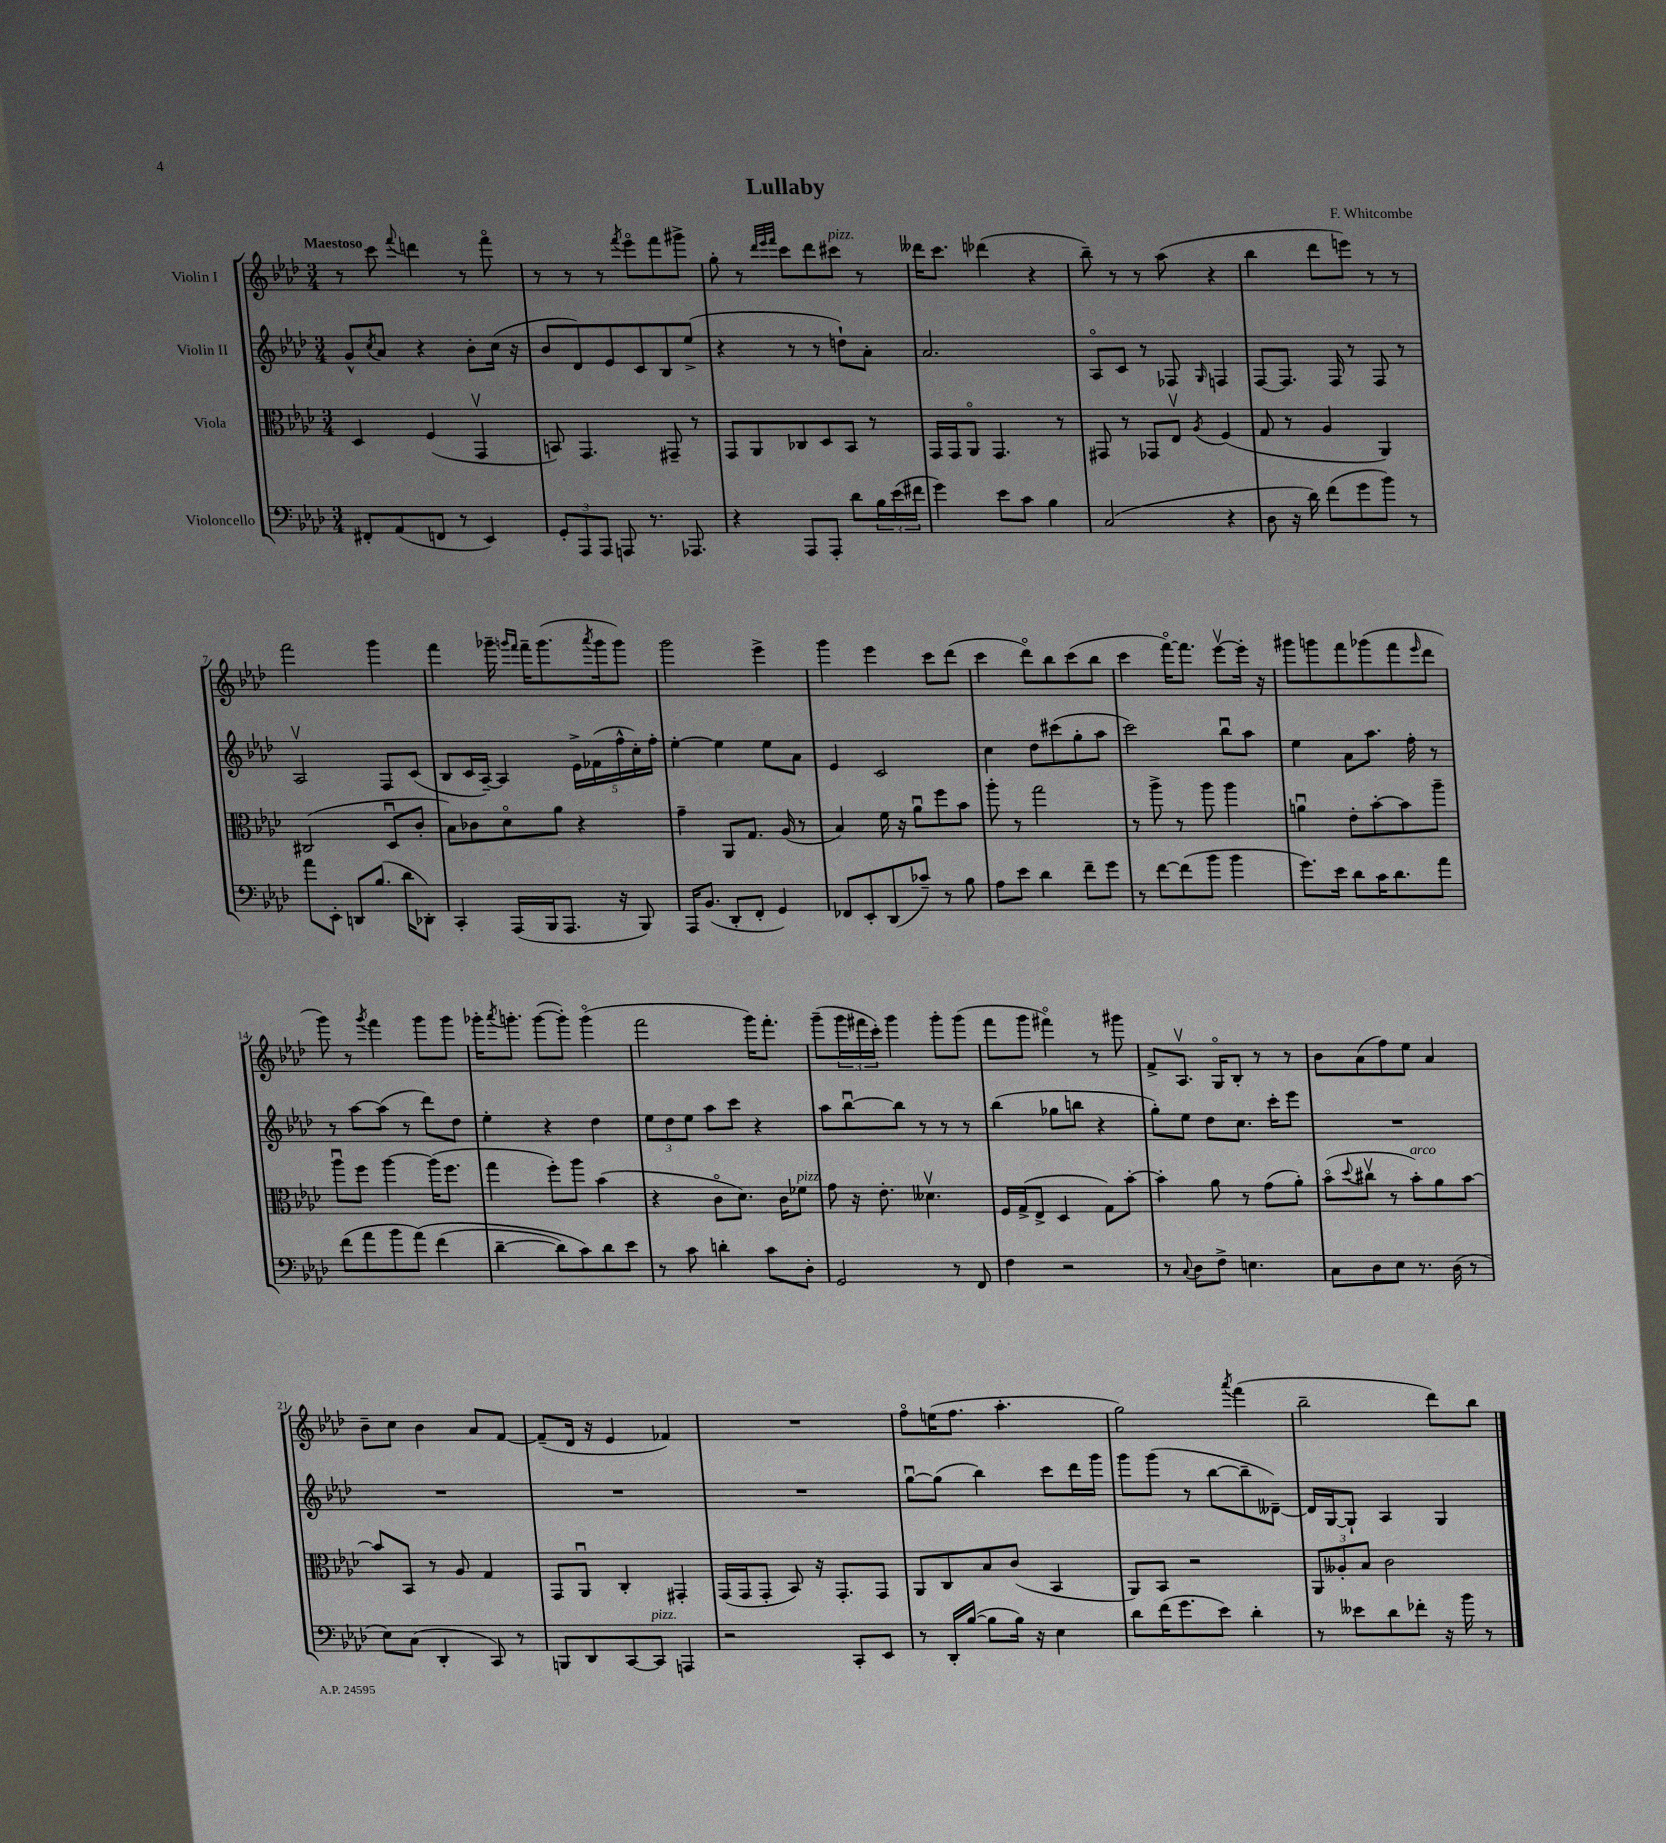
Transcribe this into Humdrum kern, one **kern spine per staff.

**kern	**kern	**kern	**kern
*staff4	*staff3	*staff2	*staff1
*clefF4	*clefC3	*clefG2	*clefG2
*k[b-e-a-d-]	*k[b-e-a-d-]	*k[b-e-a-d-]	*k[b-e-a-d-]
*M3/4	*M3/4	*M3/4	*M3/4
8FF#'	4D-	8g^^	8r
.	.	8qcc	.
(8AA-	.	8a-	8ccc
.	.	.	8qqfff
8FF	(4F	4r	4ddd
8r	.	.	.
4EE-)	4GGv	8b-'	8r
.	.	(16cc	8fffo
.	.	16r	.
=	=	=	=
12GG'	8BB)	8b-	8r
12AAA-	.	.	.
.	4.GG	8d-)	8r
12AAA-	.	.	.
8AAA	.	8e-	8r
.	.	.	8qfff
8.r	.	8c	8eee-o
.	8GG#~	8B-	8fff
8.AAA-	.	.	.
.	8r	(8ee-^	8ggg#^
=	=	=	=
4r	8GG	4r	8gg'
.	8AA-	.	8r
.	.	.	32qqddd-
.	.	.	32qqeee-
.	.	.	32qqfff
8AAA-	8C-	8r	8ccc
8AAA-'	8D-	8r	8ddd-
8d-	8BB-	8dd`)	8ccc#
24B-	8r	8a-'	8r
(24e-	.	.	.
24f#	.	.	.
=	=	=	=
4g)	16GG	2.a-	16ddd--
.	16GG	.	8.ccc
.	8AA-o	.	.
8e-	4.GG	.	(4ddd-
8c	.	.	.
4B-	.	.	4r
.	8r	.	.
=	=	=	=
(2C	8GG#	8A-o	8bb-~)
.	8r	8c	8r
.	8GG-	8r	8r
.	8E-v	8F-	(8aa-
.	8qA-	16qqG	.
4r	(4F	4F	4r
=	=	=	=
8D-	8G	[8F	4bb-
16r	8r	8.F]	.
16d-)	.	.	.
(8f	4A-	.	8ddd-
.	.	16F	.
8g	.	8r	8eee)
8b-)	4AA-)	8F	8r
8r	.	8r	8r
=	=	=	=
8a-	(2C#	2A-v	2fff
8EE-'	.	.	.
8DD	.	.	.
(8.B-	.	.	.
.	8D-u	8F	4ggg
16d-	.	.	.
8DD-')	8c'	(8c	.
=	=	=	=
4CC'	8B-)	8B-	4fff
.	8c-	16c	.
.	.	[16A-~)	.
(16AAA-	8d-o	4A-]	16ggg-~
.	.	.	16qqggg
.	.	.	16qqfff
16BBB-	.	.	16fff~
8.AAA-	8a-	.	(8.ggg
.	4r	20e-^	.
.	.	(20f-	.
.	.	.	8qaaa-
16r	.	.	16ggg
.	.	20ff^^	.
8BBB-)	.	.	8ggg)
.	.	20cc')	.
.	.	20ff'	.
=	=	=	=
16AAA-	4g~	[4ee-'	2ggg
(8.BB-	.	.	.
8DD-'	8AA-	4ee-]	.
8FF'	8.G	.	.
4GG)	.	8ee-	4eee-^
.	(16A-	.	.
.	8r	8a-	.
=	=	=	=
8FF-	4B-)	4e-	4ggg
8EE-'	.	.	.
(8DD-	16f	2c	4eee-
.	16r	.	.
8c-~)	8a-u	.	.
8r	8ff	.	8ccc
8B-	8b-	.	(8ddd-
=	=	=	=
8A-	8aa-'	4cc	4ccc
8e-	8r	.	.
4d-	2gg	8dd-	8ddd-o)
.	.	(8ccc#	8bb-
8f~	.	8gg'	(8ccc
8g	.	8aa-	8bb-
=	=	=	=
8r	8r	2ccc)	4ccc
[8f	8aa-^	.	.
(8f]	8r	.	[16fffo)
.	.	.	8.fff]
8b-	8aa-	.	.
4b-	4aa-	8bb-u	[8eee-v
.	.	8aa-	16eee-']
.	.	.	16r
=	=	=	=
8.g)	4au	4ee-	8ggg#
.	.	.	8ggg
16e-	.	.	.
8d-	8e-'	8a-	8fff
16c	[8b-'	8.aa-	(8ggg-
8.d-	.	.	.
.	8b-]	.	8fff
.	.	16ff'	.
.	.	.	16qqeee-
8a-	8aa-~	8r	8ddd-
=	=	=	=
(8f	8aa-u	8r	8ggg)
8a-	8ff	[8aa-	8r
.	.	.	8qggg
8b-	[4aa-	(8aa-]	4fff
&(8a-)	.	8r	.
(4f	(16aa-]	8ddd-)	8ggg
.	8.ff	.	.
.	.	8dd-	8ggg
=	=	=	=
[4d-~	4gg	4ee-'	16ggg-'
.	.	.	8qaaa-
.	.	.	8.ggg'
8d-])	8ff')	4r	([8ggg
8c&)	8aa-	.	8ggg'])
8d-	(4b-	4dd-	(4gggo
8e-	.	.	.
=	=	=	=
8r	4r	12ee-	2fff
.	.	12dd-	.
8c	.	.	.
.	.	12ee-	.
4d'	8co	8aa-	.
.	8.d-)	8ccc	.
8c	.	4r	16ggg)
.	16c	.	8.fff'
8D-'	8f-	.	.
=	=	=	=
2GG	8g	8aa-	(8ggg~
.	16r	[8bb-u	24ggg
.	.	.	24fff#
.	8.e-'	.	.
.	.	.	24ccc')
.	.	8bb-]	4ggg
.	4.d--v	8r	.
8r	.	8r	8ggg'
8FF	.	8r	(8ggg
=	=	=	=
4F	16F	(4bb-	8fff
.	(16G^	.	.
.	8E-^	.	8ggg
2r	4D-	8gg-	4fff#o)
.	.	8bb	.
.	8G)	4r	8r
.	[8b-'	.	8ggg#
=	=	=	=
8r	4b-']	8gg')	8f^
8qqC	.	.	.
8D-	.	8ee-	8.A-v
8F^	8a-	8dd-	.
.	.	.	16Go
4.E	8r	8.cc	8B-'
.	(8g	.	8r
.	.	16ccc'	.
.	8a-')	8eee-	8r
=	=	=	=
8C	(8b-o	2.r	8b-
.	8qqdd-	.	.
8D-	8cc#v	.	(8a-
8E-	8r	.	8ff)
8.r	8b-')	.	8ee-
.	8a-	.	4a-
(16D-	.	.	.
8r	[8b-	.	.
=	=	=	=
8E-)	8b-]	2.r	8b-~
(8C	8BB-	.	8cc
4DD-'	8r	.	4b-
.	8A-	.	.
8CC)	4G	.	8a-
8r	.	.	[8f
=	=	=	=
8BBB	8GG	2.r	(8f~]
8DD-	8AA-u	.	16d-
.	.	.	16r
[8CC	4C'	.	4e-
8CC]	.	.	.
4AAA	4GG#'	.	4f-)
=	=	=	=
2r	(16GG	2.r	2.r
.	16GG	.	.
.	8GG'	.	.
.	8BB-)	.	.
.	16r	.	.
.	8.GG'	.	.
8CC'	.	.	.
8EE-	8GG	.	.
=	=	=	=
8r	8AA-	[8ggu	8ffo
16DD-'	8C	(8gg]	(16ee
([16B-	.	.	8.ff
8B-]	8B-	4bb-)	.
16B-)	(8c	.	4.aa-'
16r	.	.	.
4E-	4BB-	8ccc	.
.	.	16ddd-	.
.	.	16ggg	.
=	=	=	=
8d-	8AA-)	8ggg	2gg)
(16f	8BB-	(8ggg	.
8.g	.	.	.
.	2r	8r	.
8e-)	.	[8bb-	.
.	.	.	8qaaa-
4d-'	.	8bb-~]	(4fff
.	.	[8d--~)	.
=	=	=	=
8r	12AA-	16d--]	2bb-~
.	.	[16G	.
.	12A--'	.	.
8e--	.	8G`]	.
.	12B-	.	.
8d-	2c	4A-	.
8f-'	.	.	.
16r	.	4G	8ddd-)
16b-	.	.	.
8r	.	.	8bb-
==	==	==	==
*-	*-	*-	*-
